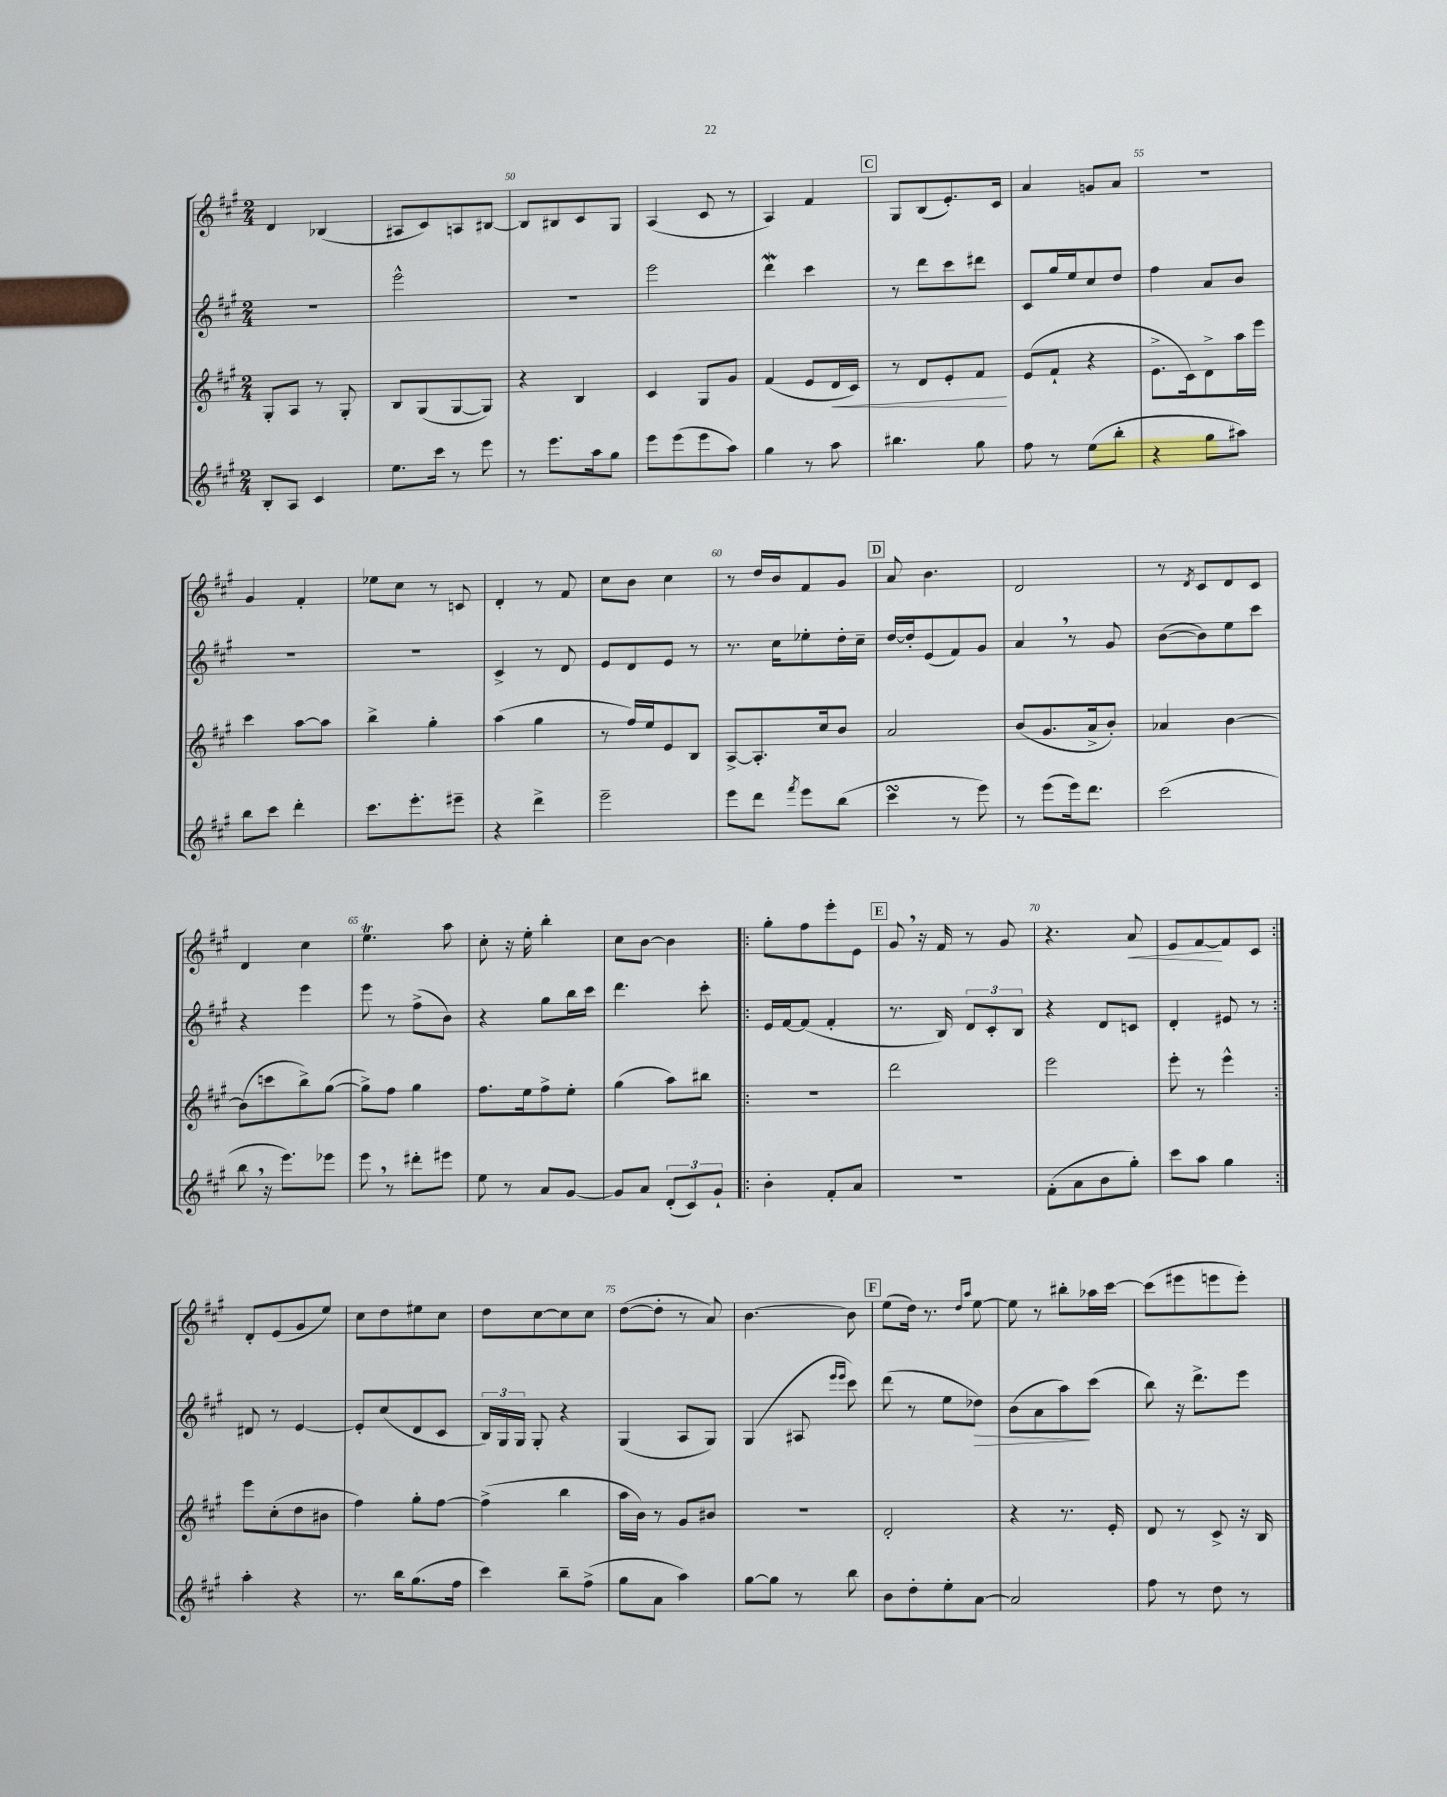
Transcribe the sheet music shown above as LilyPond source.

<<
\new StaffGroup <<
\new Staff = "s0" {
    \clef treble \key a \major \numericTimeSignature \time 2/4
    \autoBeamOff d'4 bes4( |
    ais8[ cis'8) a8 bis8]~ |
    bis8[ bis8 cis'8 gis8] |
    a4( cis'8 r8 |
    a4) fis'4 |
    \mark \markup { \box "C" } gis8[ b8( e'8.-.) cis'16] |
    a'4 g'8[ a'8] |
    r2 |
    gis'4 fis'4-. |
    ees''8[ cis''8] r8 c'8 |
    d'4-. r8 fis'8 |
    cis''8[ b'8] cis''4 |
    r8 d''16[ b'16 fis'8 gis'8] |
    \mark \markup { \box "D" } a'8 b'4. |
    d'2 |
    r8 \acciaccatura { d'8 } cis'8[ d'8 cis'8] |
    d'4 cis''4 |
    e''4.\trill a''8 |
    cis''8-. r16 e''16-. b''4-. |
    cis''8[ b'8]~ b'4 |
    \repeat volta 2 { gis''8[-. fis''8 e'''8-. e'8] |
    \mark \markup { \box "E" } gis'8 \breathe r16 fis'16 r8 gis'8 |
    r4. a'8\< |
    e'8[ fis'8~\! fis'8 cis'8] | }
    d'8[-. e'8( gis'8 e''8]) |
    cis''8[ d''8 eis''8 cis''8] |
    d''8[ cis''8~ cis''8 cis''8] |
    d''8[~( d''8]-. r8 a'8) |
    b'4.~ b'8 |
    \mark \markup { \box "F" } e''8[( d''16]) r8. \grace { d''16[ a''16] } e''8~ |
    e''8 r8 bis''8[-. aes''16 cis'''16]~ |
    cis'''8[( eis'''8 e'''8 e'''8]-.) \bar "|." |
}
\new Staff = "s1" {
    \clef treble \key a \major \numericTimeSignature \time 2/4
    \autoBeamOff R2 |
    e'''2-^ |
    r2 |
    e'''2 |
    d'''4\mordent cis'''4 |
    \mark \markup { \box "C" } r8 d'''8[ cis'''8 dis'''8] |
    cis'8[ gis''16 e''16 cis''8 d''8] |
    fis''4 a'8[ b'8] |
    R2 |
    R2 |
    cis'4-> r8 d'8 |
    e'8[ d'8 e'8] r8 |
    r8. cis''16[ ees''8-. d''16-. cis''16]-- |
    \mark \markup { \box "D" } d''16[~ d''16-. e'8( fis'8) gis'8] |
    a'4 \breathe r8 gis'8 |
    b'8[~( b'8) e''8 cis'''8] |
    r4 e'''4 |
    e'''8 r8 fis''8[->( b'8]) |
    r4 gis''8[ b''16 cis'''16] |
    d'''4. cis'''8-. |
    \repeat volta 2 { e'16[ fis'16~ fis'8]( fis'4-. |
    \mark \markup { \box "E" } r8. b16) \tuplet 3/2 { d'8[ cis'8-. b8] } |
    r4 d'8[ c'8] |
    d'4-. eis'8 r8 | }
    dis'8 r8 e'4~ |
    e'8[-. cis''8( d'8 cis'8] |
    \tuplet 3/2 { b16[) gis16 gis16] } gis8-. r4 |
    gis4( a8[ gis8]) |
    gis4( ais8 \grace { e'''16[ e'''16] } cis'''8) |
    \mark \markup { \box "F" } d'''8( r8 e''8[ des''8]\>) |
    b'8[( a'8 a''8\!) cis'''8]( |
    b''8) r16 d'''8.[-> e'''8] \bar "|." |
}
\new Staff = "s2" {
    \clef treble \key a \major \numericTimeSignature \time 2/4
    \autoBeamOff gis8[-. a8] r8 gis8-. |
    b8[ gis8( gis8~ gis8]) |
    r4 b4 |
    cis'4 gis8[ gis'8] |
    fis'4( e'8[ d'16\< cis'16]) |
    \mark \markup { \box "C" } r8 d'8[ e'8-. fis'8]\! |
    e'8[( fis'8]-! r4 |
    e'8.[-> cis'16) d'8-> a''16 e'''16] |
    cis'''4 a''8[~ a''8] |
    b''4-> gis''4-. |
    a''4( gis''4 |
    r8 fis''16[) e''16 e'8 b8] |
    a8[~-> a8.-. cis''16 b'8] |
    \mark \markup { \box "D" } a'2 |
    b'8[( gis'8. a'16-> b'8]-.) |
    aes'4 b'4~ |
    b'8[( c'''8 b''8->) gis''8]~( |
    gis''8[->) fis''8] gis''4 |
    fis''8.[ e''16 fis''8-> e''8]-. |
    gis''4( a''8[) bis''8] |
    \repeat volta 2 { R2 |
    \mark \markup { \box "E" } d'''2 |
    e'''2 |
    e'''8-. r8 e'''4-^ | }
    e'''8[ cis''8-.( d''8 bis'8] |
    fis''4) gis''8[-. fis''8]~ |
    fis''4->( b''4 |
    a''16[ b'16]) r8 gis'8[ bis'8] |
    R2 |
    \mark \markup { \box "F" } d'2-. |
    r4 r8. e'16-. |
    d'8 r8 cis'8-> r16 b16 \bar "|." |
}
\new Staff = "s3" {
    \clef treble \key a \major \numericTimeSignature \time 2/4
    \autoBeamOff b8[-. a8] cis'4 |
    e''8.[ cis'''16] r8 e'''8 |
    r8 e'''8.[ a''16 gis''8] |
    e'''8[ e'''8( e'''8 a''8]) |
    gis''4 r8 a''8 |
    \mark \markup { \box "C" } bis''4. gis''8 |
    fis''8 r8 e''8[( b''8]-. |
    r4 gis''8[ ais''8]) |
    b''8[ cis'''8] d'''4-. |
    cis'''8.[ e'''8.-. eis'''8]-- |
    r4 d'''4-> |
    e'''2-- |
    e'''8[ d'''8] \acciaccatura { fis'''8 } e'''8[ b''8]( |
    \mark \markup { \box "D" } cis'''4\turn r8 e'''8) |
    r8 e'''8[( e'''16) d'''8.] |
    cis'''2( |
    b''8 \breathe r16 e'''8.[) ees'''8] |
    e'''8 \breathe r8 dis'''8[-. eis'''8] |
    e''8 r8 a'8[ gis'8]~ |
    gis'8[ a'8] \tuplet 3/2 { d'8[-.( cis'8) gis'8]-! } |
    \repeat volta 2 { b'4-. fis'8[-. a'8] |
    \mark \markup { \box "E" } r2 |
    fis'8[-.( a'8 b'8 gis''8]-.) |
    cis'''8[ a''8] gis''4 | }
    a''4-. r4 |
    r8. b''16[ gis''8.( fis''16] |
    cis'''4) b''8[-- fis''8]->( |
    gis''8[ a'8] a''4) |
    gis''8[~ gis''8] r8 b''8 |
    \mark \markup { \box "F" } b'8[ d''8-. e''8-. a'8]~ |
    a'2 |
    fis''8 r8 d''8 r8 \bar "|." |
}
>>
>>
\layout { \context { \Score currentBarNumber = #48 \override BarNumber.break-visibility = ##(#f #t #t) barNumberVisibility = #(every-nth-bar-number-visible 5) } }
